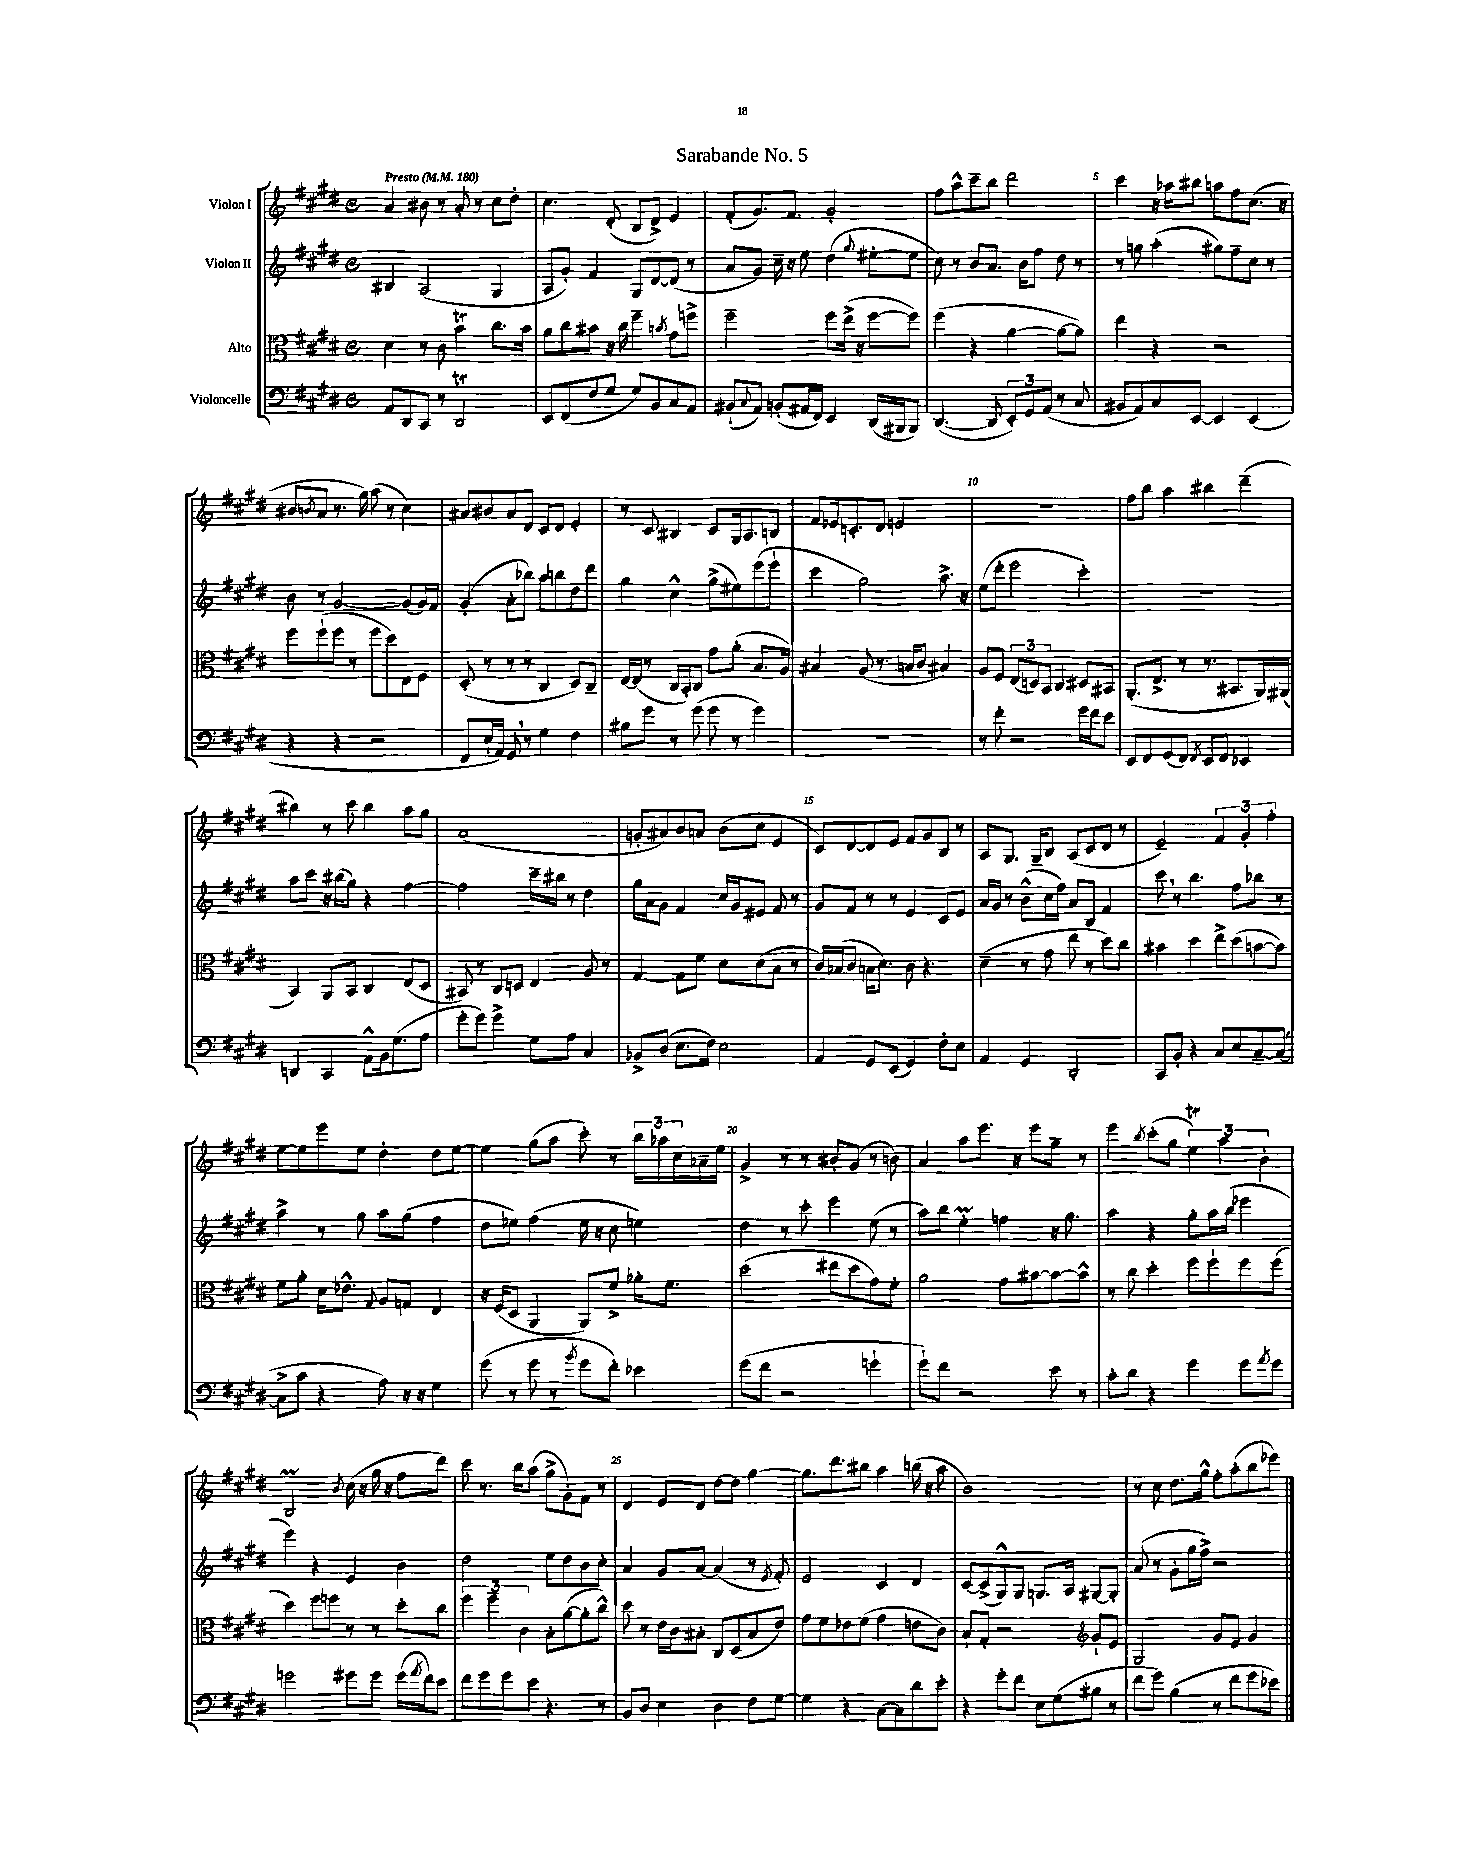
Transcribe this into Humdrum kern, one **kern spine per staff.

**kern	**kern	**kern	**kern
*part4	*part3	*part2	*part1
*staff4	*staff3	*staff2	*staff1
*I"Violoncelle	*I"Alto	*I"Violon II	*I"Violon I
*clefF4	*clefC3	*clefG2	*clefG2
*k[f#c#g#d#]	*k[f#c#g#d#]	*k[f#c#g#d#]	*k[f#c#g#d#]
*M4/4	*M4/4	*M4/4	*M4/4
*met(c)	*met(c)	*met(c)	*met(c)
*MM180	*MM180	*MM180	*MM180
=1	=1	=1	=1
!	!	!	!LO:TX:a:B:t=Presto
8AA/L	4d#\	4B#X/	4a/
8DD#/	.	.	.
8CC#/J	8r	(2A/	8b#X\
8r	8c#\	.	8r
2DD#t/	4bT\	.	8a'/
.	.	.	8r
.	8.cc#\L	4G#/	8cc#\L
.	.	.	8dd#'\J
.	16b\Jk	.	.
=2	=2	=2	=2
8EE/L	8a\L	8A/L	4.cc#\
(8FF#/	8cc#\	8g#'/J)	.
8F#/	8b#X\J	4f#/	.
8G#/J	16r	.	(8d#'/
.	16cc#\	.	.
8G#/L)	4ff#~\	8G#/L	8B/L
8BB/	.	[8d#/	8d#^/J)
.	8qbn/	.	.
8C#/	8g#\L	(8d#/J]	4e/
8AA/J	8ffn^\J	8r	.
=3	=3	=3	=3
(8BB#X`/L	2ff#~\	8a/L	(8f#'/L
8qqC#/	.	.	.
8AA/J)	.	8g#/J)	8.g#/)
(8BBn'/L	.	16cc#~\	.
.	.	16r	8.f#/J
16AA#X/L	.	8ee\	.
16FF#/JJ)	.	.	.
4EE/	8ff#\L	(4dd#\	2g#'/
.	(16ee^\Jk	.	.
.	16r	.	.
.	.	8qqgg#/	.
(16DD#/LL	[8ff#\L	[8ee#X'\L	.
16BBB#X/J	.	.	.
8BBB#/J)	8ff#\J])	8ee#\J]	.
=4	=4	=4	=4
([4.DD#/	(4ff#\	8cc#\)	8ff#\L
.	.	8r	8aa^^\
.	4r	8b/L	8ccc#~\
8DD#/]	.	8.a/J	8bb\J
12EE'/L)	[4a\	.	2ddd#\
.	.	16b\KL	.
12GG#/	.	.	.
.	.	8ff#\J	.
(12AA/J	.	.	.
8r	8a\L_	8dd#\	.
8C#/	8a\J])	8r	.
=5	=5	=5	=5
8BB#X/L	4ee\	8r	4ccc#\
8AA/)	.	8ggn\	.
8C#/	4r	(4aa'\	16r
.	.	.	16aa-X\KL
[8EE/J	.	.	8bb#X\J
4EE/]	2r	8gg#X\L)	8aan\L
.	.	8ff#~\	8ff#\
(4EE/	.	8cc#\J	(8.cc#\J
.	.	8r	.
.	.	.	16r
!!LO:LB:g=z
=6	=6	=6	=6
4r	8ff#\L	8b\	8b#X/L
.	.	.	8qbn/
.	(8ff#`\	8r	8a/J
4r	8ff#\J	[2g#/	8.r
.	8r	.	.
.	.	.	16gg#\)
2r	8ff#\L	.	(8aa\
.	8dd#\)	.	8r
.	8E\	(8g#/L]	4cc#\)
.	8F#\J	16g#/L)	.
.	.	16f#/JJ	.
=7	=7	=7	=7
8FF#/L	(8D#'/	(4g#'/	8a#X/L
16E`/L	8r	.	8b#X/
16AA/JJ)	.	.	.
8GG#,/	8r	8a'\L	8a#/
8r	8r	8bb-X\J)	8d#/J
4G#\	4C#/	8aa\L	8c#/L
.	.	8bbn\	8d#/J
4F#\	8D#/L)	8dd#\	4e'/
.	8C#~/J	8ddd#\J	.
=8	=8	=8	=8
8B#X\L	[16E/LL	4gg#\	8r
.	(16E/JJ]	.	.
8g#\J	8r	.	8c#/
8r	16C#/LL	4cc#^^\	4B#X/
.	16BB'/J)	.	.
(8g#\	8C#/J	.	.
8g#\	8g#\L	(8gg#^\L	8c#/L
8r	(8a'\J	8ee#X\)	16G#/k
.	.	.	8.A/
4g#\)	8.B/L	(8eee\	.
.	.	8eee`\J	8Bn/J
.	16A/Jk)	.	.
=9	=9	=9	=9
1r	4B#X/	4ccc#\	8f#/L
.	.	.	16e-X/k
.	.	.	8.cn'/
.	(8A/	2gg#\)	.
.	8.r	.	8d#/J
.	.	.	2en/
.	16Bn/KL	.	.
.	8c#/J	.	.
.	4B#X/)	8.aa^\	.
.	.	16r	.
=10	=10	=10	=10
8r	8A/L	(8ee\L	1r
8f#'\	8F#/J	8ddd#'\J	.
2r	(12E/L	2eee\	.
.	12Dn/)	.	.
.	12BB/J	.	.
.	4C#/	.	.
16g#\LL	8D#X/L	4ccc#'\)	.
16f#\J	.	.	.
8e\J	8BB#X/J	.	.
=11	=11	=11	=11
8EE/L	(8.AA'/L	1r	8ff#\L
8FF#/	.	.	8bb\J
.	8.E^/J	.	.
(8GG#/	.	.	4aa\
8FF#/J)	8r	.	.
8qFF#/	.	.	.
8EE/L	8.r	.	4bb#X\
8FF#/J	.	.	.
.	8.BB#X/L	.	.
4EE-X/	.	.	(4ddd#~\
.	16AA/L)	.	.
.	(16AA#X/JJ	.	.
!!LO:LB:g=z
=12	=12	=12	=12
4DDn/	4BB/)	8aa\L	4bb#X\)
.	.	8ccc#\J	.
4CC#/	8AA/L	16r	8r
.	.	(16bb#X\KL	.
.	8BB/J	8gg#\J)	8ccc#\
8AA^^\L	4C#/	4r	4bb#\
16BB\k	.	.	.
(8.G#\	.	.	.
.	(8E/L	[4ff#\	8aa\L
8A\J	8D#/J	.	8gg#\J
=13	=13	=13	=13
8g#'\L	8BB#X/)	2ff#\]	(1a
8g#\J)	8r	.	.
4g#^\	8C#/L	.	.
.	8Dn/J	.	.
8G#\L	4E/	16ccc#~\LL	.
.	.	16bb#X\JJ	.
8A\J	.	8r	.
4C#/	8A/	4dd#\	.
.	8r	.	.
=14	=14	=14	=14
8BB-X^/L	[4G#/	16gg#\LL	8gn'/L
.	.	16a\J	.
(8D#/J	.	8g#\J	8a#X/)
8.E\L	8G#\L]	4f#/	8b/
.	8f#\J	.	8an/J
16F#\Jk)	.	.	.
2E\	8d#\L	16cc#/LL	(8b\L
.	.	16g#/J	.
.	(8d#\	8e#X/J	8cc#\J
.	8B\J	8f#/	4e/
.	8r	8r	.
=15	=15	=15	=15
4AA/	16c#/LL)	8g#/L	8c#/L)
.	(16B-X/J	.	.
.	8c#/J	8f#/J	[8d#/
8GG#/L	16Bn\KL	8r	8d#/]
.	8.d#\J)	.	.
(8EE/J	.	8r	8e/J
4GG#/)	8c#\	4e/	8f#/L
.	4.r	.	8g#/
8F#'\L	.	8c#/L	8B/J
8E\J	.	8e/J	8r
=16	=16	=16	=16
4AA/	(4d#~\	16a/LL	8A/L
.	.	16g#/JJ	.
.	.	8r	8.G#/J
4GG#/	8r	(8b^^\L	.
.	.	.	16G#~/KL
.	8g#\	16cc#\L	8B/J
.	.	16ff#\JJ)	.
2DD#'/	8ee\	8a/L	(8A/L
.	8r	8B/J	8c#/
.	8dd#\L)	4f#/	8d#/J
.	8cc#\J	.	8r
=17	=17	=17	=17
8CC#/L	4b#X\	8ccc#,\	2e~/)
8BB'/J	.	8r	.
4r	4dd#\	4.bb\	.
8C#/L	8ee^\L	.	6f#/
8E/	(8dd#\	8ff#\L	.
.	.	.	6g#'/
[8C#~/	[8bn\	8bb-X\J	.
.	.	.	6ff#'\
(8C#/J_	8b\J])	8r	.
!!LO:LB:g=z
=18	=18	=18	=18
8C#^\L]	8f#\L	4aa^\	[8ee\L
8c#\J	8a'\J	.	8ee\]
4r	16d#\KL	8r	8eee\
.	8.e-X^^\J	.	.
.	.	8gg#\	8ee\J
.	8qqG#/	.	.
8A\)	8A/L	8aa\L	4dd#'\
16r	8Gn/J	(8gg#\J	.
16r	.	.	.
4G#\	4E/	4ff#\	8dd#\L
.	.	.	[8ee\J
=19	=19	=19	=19
(8g#\	16r	8dd#\L	4ee\]
.	(16F#/KL	.	.
8r	8D#/J	8ee-X\J)	.
8g#\	4AA/	(4ff#\	(8gg#\L
8r	.	.	8aa\J
8qb/	.	.	.
8g#\L	8AA/L)	16ee-\	8ccc#'\)
.	.	16r	.
8f#'\J)	8f#^/J	8cc#\	8r
4e-X\	16a-X'\KL	4een\)	24bb\LL
.	.	.	24aa-X\
.	8.f#\J	.	.
.	.	.	24cc#\
.	.	.	16a-X~\
.	.	.	16ee\JJ
=20	=20	=20	=20
(8g#\L	(2dd#\	4dd#\	4g#^/
8f#\J	.	.	.
2r	.	8r	8r
.	.	8ccc#'\	8r
.	8ee#X\L	4eee\	8b#X'/L
.	8dd#\	.	(8g#/J
4gn`\	8g#\)	(8ee\	8r
.	8f#'\J	8r	8bn\)
=21	=21	=21	=21
8g#`\L)	2a\	8aa\L)	4a/
8f#\J	.	8bb\J	.
2r	.	4eeM'\	8aa\L
.	.	.	8.eee\J
.	8g#\L	4ffn\	.
.	.	.	16r
.	[8b#X\	.	8eee\L
8e\	8b#\_	16r	8gg#~\J
.	.	8.gg#\	.
8r	8b#^^\J]	.	8r
=22	=22	=22	=22
8c#'\L	8r	4aa\	4eee\
8d#\J	8cc#\	.	.
.	.	.	8qbb/
4r	4dd#'\	4r	(8ccc#'\L
.	.	.	8gg#\J
4g#\	8ff#\L	8gg#'\L	6eeT\)
.	8ff#`\	16aa\L	.
.	.	.	6aa\
.	.	(16bb\JJ	.
8g#\L	8ff#\	4eee-X\	.
.	.	.	6b'\
8qa/	.	.	.
8g#\J	(8ff#\J	.	.
!!LO:LB:g=z
=23	=23	=23	=23
2gn\	4dd#\)	4eee\)	2BM/
.	8ff#\L	4r	.
.	8ffn\J	.	.
.	.	.	8qb/
8g#X\L	8r	4e/	(16cc#\
.	.	.	16r
8g#\J	8r	.	16gg#\
.	.	.	16r
(16g#\LL	8dd#'\L	4b\	8ff#\L
8qa/	.	.	.
16f#\J)	.	.	.
8e\J	8cc#\J	.	8ddd#\J)
=24	=24	=24	=24
8f#\L	6ff#\	2dd#\	8ccc#\
8g#\	.	.	8.r
.	6ff#~\	.	.
8g#\	.	.	.
.	.	.	16bb\KL
.	6c#\	.	.
8e\J	.	.	(8aa\J
4.r	8B'\L	8ee\L	8gg#^\L
.	([8a\	8dd#\	8g#'\)
.	8a'\]	8b\	8f#\J
8r	8cc#^^\J)	8cc#'\J	8r
=25	=25	=25	=25
8BB/L	8dd#\	4a/	4d#/
8D#/J	8r	.	.
4E\	16e\LL	8g#/L	8e/L
.	16c#\J	.	.
.	8B#X'\J	[8a/J	8d#/J
4D#\	8C#/L	(4a/]	[8dd#\L
.	(8D#/	.	8dd#\J]
8F#\L	8B#/	8r	[4gg#\
.	.	8qe/	.
[8G#\J	8e/J)	8f#'/)	.
=26	=26	=26	=26
4G#\]	8g#\L	2e/	8.gg#\L]
.	8f#\	.	.
.	.	.	8.ddd#\
4r	8e-X\	.	.
.	(8f#\J	.	8bb#X\J
[8C#\L	4g#\	4c#/	4aa\
8C#\]	.	.	.
8d#\	8en\L	4d#/	(16bbn\
.	.	.	16r
8e'\J	8c#\J)	.	8aa\
=27	=27	=27	=27
4r	8B`/L	[8c#/L	1b)
.	8G#'/J	(8c#^/]	.
8g#'\L	2r	8G#^^/)	.
8f#\J	.	8G#/J	.
8E\L	.	8.Gn/L	.
(8G#\	.	.	.
.	.	16A/Jk	.
*	*clefG2	*	*
8B#X\J	8g#`/L	[8G#X/L	.
8r	8e/J	8G#'/J]	.
=28	=28	=28	=28
8f#\L	2G#/	(8a/	8r
8g#\J)	.	8r	8cc#\
(4B\	.	8g#'\L	8.dd#\L
.	.	16gg#\L	.
.	.	16ff#^\JJ)	16gg#^^\Jk
8r	8g#/L	2r	8ff#'\L
8f#\L	8e/J	.	(8aa'\
8g#\	4g#/	.	8bb\
8e-X\J)	.	.	8eee-X\J)
==	==	==	==
*-	*-	*-	*-
